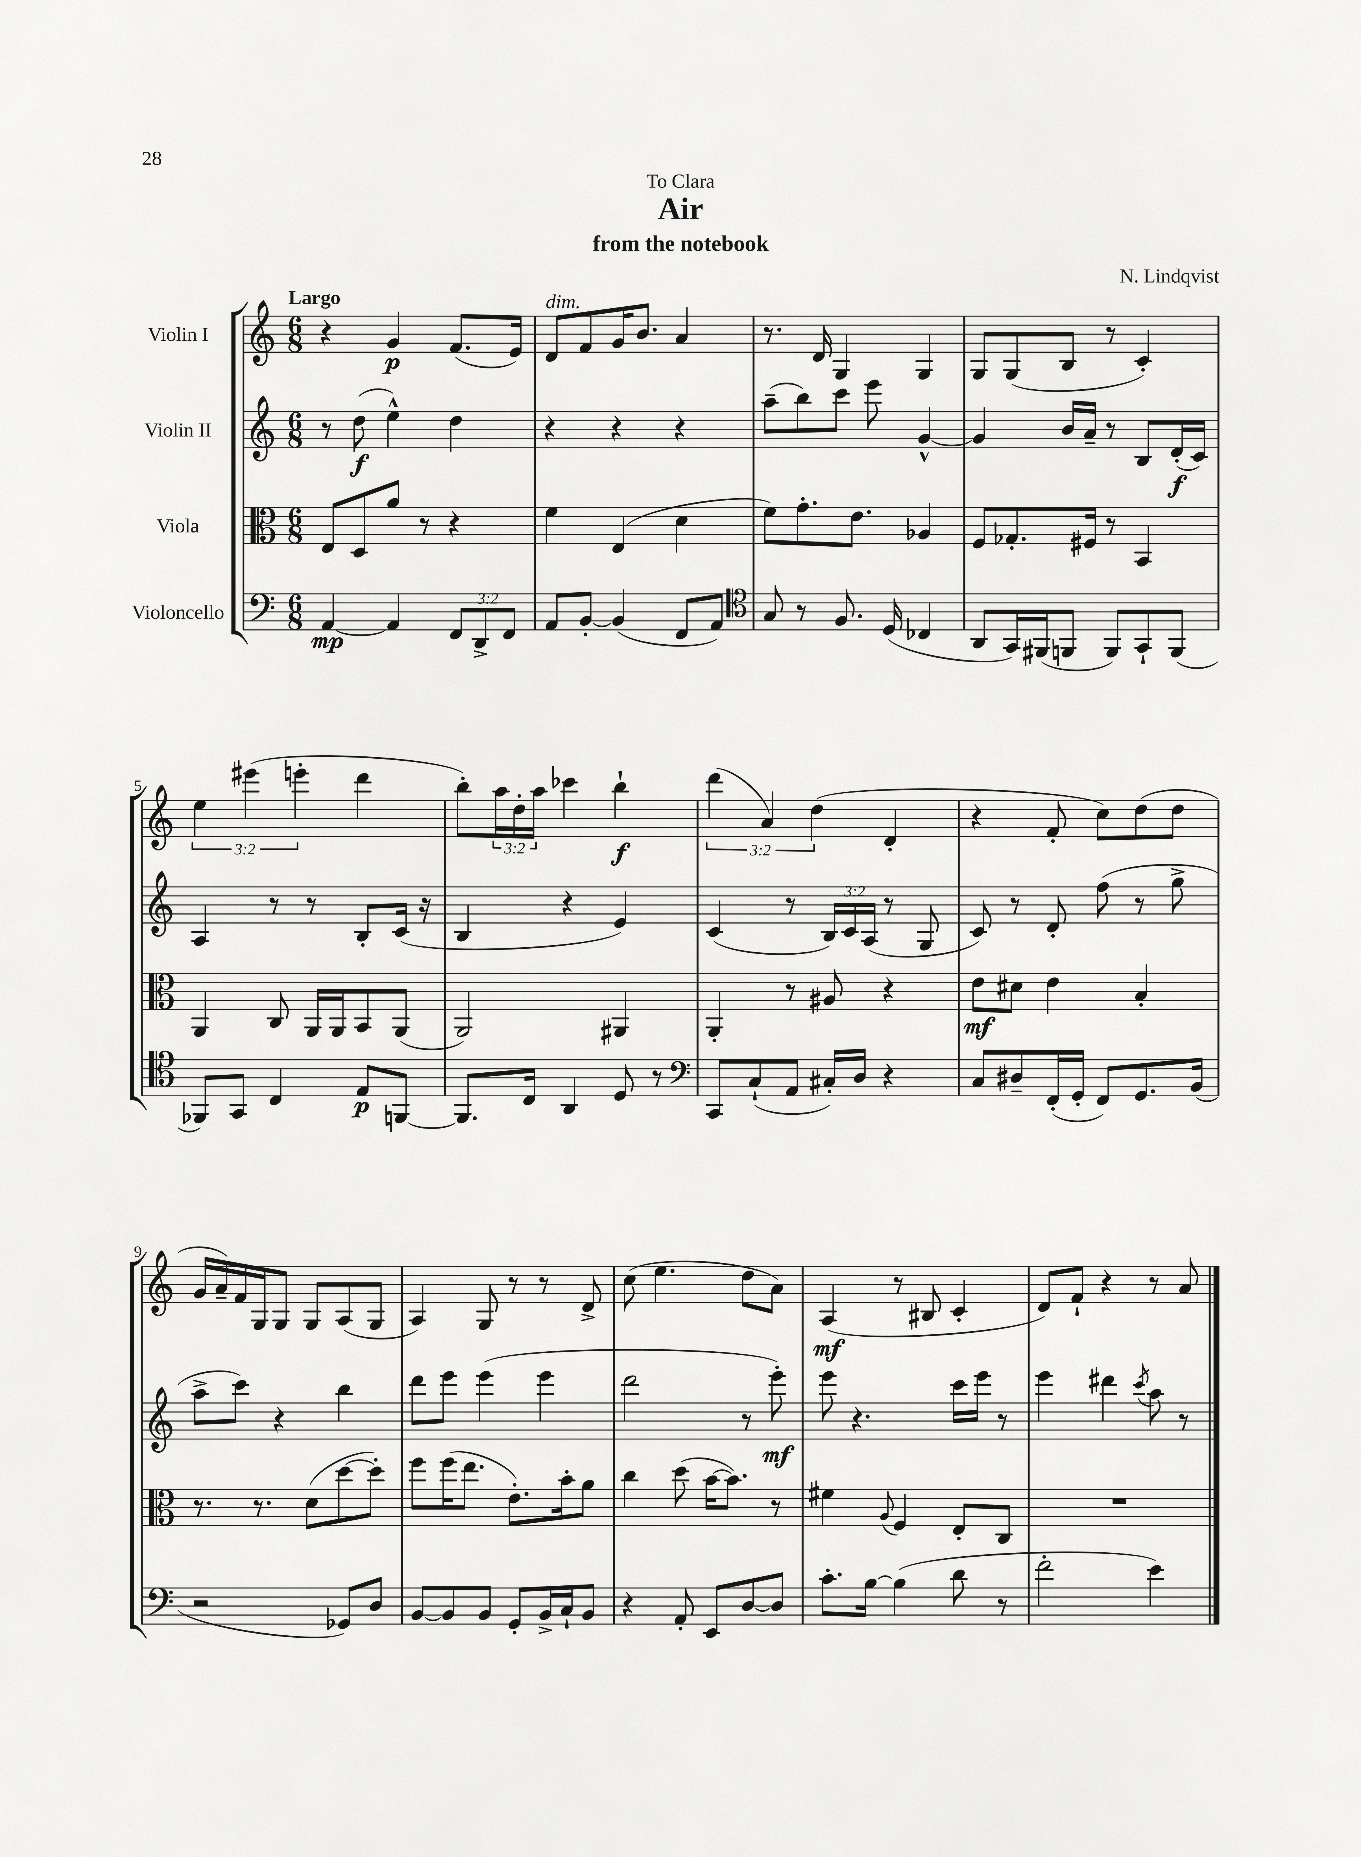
\header { title = "Air" composer = "N. Lindqvist" subtitle = "from the notebook" dedication = "To Clara" }
<<
\new StaffGroup <<
\new Staff = "s0" \with { instrumentName = "Violin I" } {
    \clef treble \key c \major \numericTimeSignature \time 6/8 \override Staff.TupletNumber.text = #tuplet-number::calc-fraction-text \tempo "Largo"
    r4 g'4\p f'8.( e'16) |
    d'8^\markup { \italic "dim." } f'8 g'16 b'8. a'4 |
    r8. d'16 g4 g4 |
    g8 g8( b8 r8 c'4-.) |
    \tuplet 3/2 { e''4 eis'''4( e'''4-. } d'''4 |
    b''8-.) \tuplet 3/2 { a''16 d''16-. a''16 } ces'''4 b''4-!\f |
    \tuplet 3/2 { d'''4( a'4) d''4( } d'4-. |
    r4 f'8-. c''8) d''8( d''8 |
    g'16 a'16--) f'16 g16 g8 g8 a8( g8 |
    a4) g8 r8 r8 d'8-> |
    c''8( e''4. d''8 a'8) |
    a4\mf( r8 bis8 c'4-. |
    d'8) f'8-! r4 r8 a'8 \bar "|." |
}
\new Staff = "s1" \with { instrumentName = "Violin II" } {
    \clef treble \key c \major \numericTimeSignature \time 6/8 \override Staff.TupletNumber.text = #tuplet-number::calc-fraction-text
    r8 d''8\f( e''4-^) d''4 |
    r4 r4 r4 |
    a''8--( b''8) c'''8 e'''8 g'4~-^ |
    g'4 b'16 a'16-- r8 b8 d'16-.\f( c'16) |
    a4 r8 r8 b8-. c'16( r16 |
    b4 r4 e'4) |
    c'4( r8 \tuplet 3/2 { b16) c'16 a16( } r8 g8 |
    c'8) r8 d'8-. f''8( r8 g''8-> |
    a''8-> c'''8) r4 b''4 |
    d'''8 e'''8 e'''4( e'''4 |
    d'''2 r8 e'''8-.\mf) |
    e'''8 r4. c'''16 e'''16 r8 |
    e'''4 dis'''4 \acciaccatura { c'''8 } a''8 r8 \bar "|." |
}
\new Staff = "s2" \with { instrumentName = "Viola" } {
    \clef alto \key c \major \numericTimeSignature \time 6/8
    e8 d8 a'8 r8 r4 |
    f'4 e4( d'4 |
    f'8) g'8.-. e'8. aes4 |
    f8 ges8.-. fis16 r8 b,4 |
    a,4 c8 a,16 a,16 b,8 a,8( |
    a,2) ais,4 |
    a,4-. r8 ais8 r4 |
    e'8\mf dis'8 e'4 b4-. |
    r8. r8. d'8( d''8~ d''8-.) |
    f''8 f''16( e''8. e'8.-.) b'16-. a'8 |
    c''4 d''8( b'16~ b'8.) r8 |
    fis'4 \appoggiatura { a8 } f4 e8-. c8 |
    R2. \bar "|." |
}
\new Staff = "s3" \with { instrumentName = "Violoncello" } {
    \clef bass \key c \major \numericTimeSignature \time 6/8 \override Staff.TupletNumber.text = #tuplet-number::calc-fraction-text
    a,4~\mp a,4 \tuplet 3/2 { f,8 d,8-> f,8 } |
    a,8 b,8~-. b,4( f,8 a,8) |
    \clef tenor g8 r8 f8. d16( ces4 |
    a,8 g,16) fis,16( f,8 f,8) g,8-! f,8( |
    fes,8) g,8 c4 e8\p f,8~ |
    f,8. c16 a,4 d8 r8 |
    \clef bass c,8 c8-!( a,8 cis16-.) d16 r4 |
    c8 dis8-- f,16-.( g,16-. f,8) g,8. b,16( |
    r2 ges,8) d8 |
    b,8~ b,8 b,8 g,8-. b,16-> c16-! b,8 |
    r4 a,8-. e,8 d8~ d8 |
    c'8.-. b16~ b4( d'8 r8 |
    f'2-. e'4) \bar "|." |
}
>>
>>
